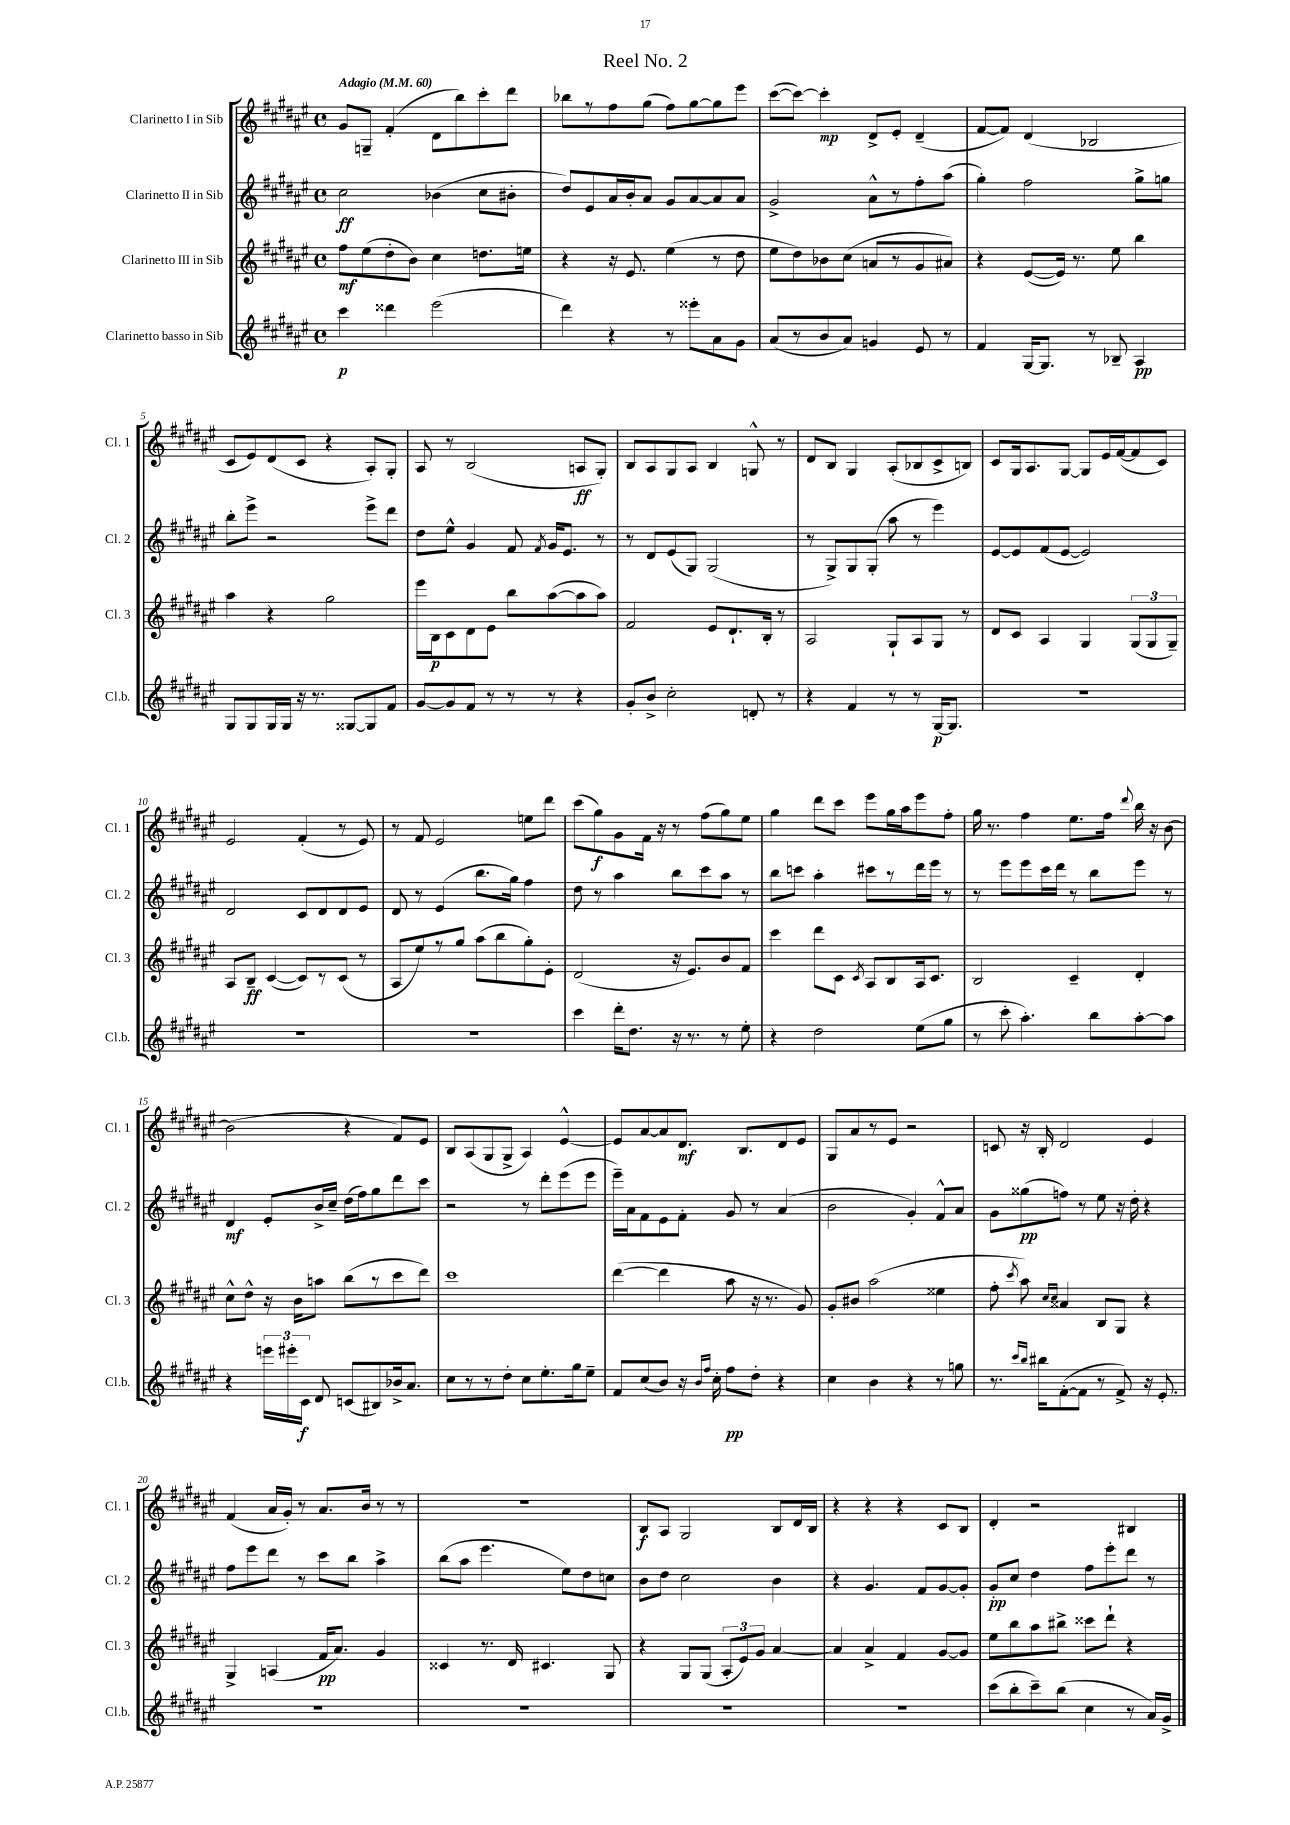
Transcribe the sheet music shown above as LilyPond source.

\header { title = "Reel No. 2" }
<<
\new StaffGroup <<
\new Staff = "s0" \with { instrumentName = "Clarinetto I in Sib" shortInstrumentName = "Cl. 1" } {
    \clef treble \key fis \major \defaultTimeSignature \time 4/4 \tempo "Adagio" 4 = 60
    \autoBeamOff gis'8[ g8]-- fis'4-.( dis'8[ b''8) cis'''8-. dis'''8] |
    bes''8[ r8 fis''8 gis''8]( fis''8[) gis''8~ gis''8 eis'''8] |
    cis'''8[~( cis'''8]~) cis'''4-.\mp dis'8[-> eis'8]-. dis'4--( |
    fis'8[~ fis'8]) dis'4( bes2 |
    cis'8[ eis'8) dis'8( cis'8] r4 ais8[-.) gis8]-. |
    ais8 r8 b2( a8[\ff gis8]-.) |
    b8[ ais8 gis8 ais8] b4 g8-^ r8 |
    dis'8[ b8] gis4 ais8[-.( bes8 cis'8-> b8]) |
    cis'8[ gis16 ais8. gis8]~ gis8[ eis'16 fis'16~( fis'8 cis'8]) |
    eis'2 fis'4-.( r8 eis'8) |
    r8 fis'8 eis'2 e''8[ dis'''8] |
    cis'''8[( gis''8\f) gis'8 fis'16] r16 r8 fis''8[( gis''8) eis''8] |
    gis''4 dis'''8[ cis'''8] eis'''8[ gis''16 ais''16 eis'''8 fis''8]-. |
    gis''16 r8. fis''4 eis''8.[ fis''16] \appoggiatura { dis'''8 } b''16 r16 b'8~ |
    b'2( r4 fis'8[) eis'8] |
    b8[ ais8( gis8 gis8]-> ais4) eis'4~-^ |
    eis'8[ ais'8~ ais'8 dis'8.]\mf b8.[ dis'8 eis'8] |
    gis8[ ais'8 r8 eis'8] r2 |
    c'8 r16 b16-. dis'2 eis'4 |
    fis'4( ais'16[ gis'16]-.) r8 ais'8.[ b'16] r8 r8 |
    R1 |
    b8[\f ais8] gis2 b8[ dis'16 b16] |
    r4 r4 r4 cis'8[ b8] |
    dis'4-. r2 bis4 \bar "|." |
}
\new Staff = "s1" \with { instrumentName = "Clarinetto II in Sib" shortInstrumentName = "Cl. 2" } {
    \clef treble \key fis \major \defaultTimeSignature \time 4/4
    \autoBeamOff cis''2\ff bes'4( cis''8[ bis'8]-. |
    dis''8[) eis'8 ais'16 b'16-. ais'8] gis'8[ ais'8~ ais'8 ais'8] |
    gis'2-> ais'8[-^ r8 fis''8-. ais''8]( |
    gis''4-.) fis''2 gis''8[-> g''8] |
    b''8[-. eis'''8]-> r2 eis'''8[-> dis'''8] |
    dis''8[ eis''8]-^ gis'4 fis'8 \acciaccatura { fis'8 } gis'16[ eis'8.] r8 |
    r8 dis'8[ eis'8( gis8]) gis2( |
    r8 gis8[->) gis8 gis8]-.( ais''8 r8 eis'''4) |
    eis'8[~ eis'8 fis'8( eis'8]~ eis'2) |
    dis'2 cis'8[ dis'8 dis'8 eis'8] |
    dis'8 r8 eis'4( b''8.[ gis''16]) fis''4 |
    dis''8 r8 ais''4 b''8[ cis'''8 ais''8] r8 |
    b''8[ c'''8] ais''4-. cis'''8[ r8 dis'''16 eis'''16] r8 |
    r8 eis'''8[ eis'''8 cis'''16 dis'''16] r8 b''8[ eis'''8] r8 |
    dis'4\mf eis'8[-. b'16-> cis''16]-- dis''16[( fis''16) gis''8 dis'''8 cis'''8] |
    r2 r8 dis'''8[-. eis'''8( eis'''8] |
    eis'''16[--) ais'16 fis'8 eis'8 fis'8]-. gis'8 r8 ais'4( |
    b'2 gis'4-.) fis'8[-^ ais'8] |
    gis'8[ gisis''8\pp( f''8]) r8 eis''8 r16 dis''16-. r4 |
    fis''8[ eis'''8 dis'''8] r8 cis'''8[ b''8] ais''4-> |
    b''8[( ais''8] eis'''4. eis''8[) dis''8 c''8] |
    b'8[ dis''8] cis''2 b'4 |
    r4 gis'4. fis'8[ gis'8~ gis'8]-. |
    gis'8[-.\pp cis''8] dis''4 fis''8[ eis'''8-. dis'''8] r8 \bar "|." |
}
\new Staff = "s2" \with { instrumentName = "Clarinetto III in Sib" shortInstrumentName = "Cl. 3" } {
    \clef treble \key fis \major \defaultTimeSignature \time 4/4
    \autoBeamOff fis''8[\mf eis''8( dis''8-. b'8]) cis''4 d''8.[ e''16] |
    r4 r16 eis'8. eis''4( r8 dis''8 |
    eis''8[ dis''8) bes'8 cis''8]( a'8[ r8 gis'8 ais'8]) |
    r4 eis'8[~( eis'16]) r8. eis''8 b''4 |
    ais''4 r4 gis''2 |
    eis'''16[ b16\p cis'8 dis'8 eis'8] b''8[ ais''8~( ais''8 ais''8]) |
    fis'2 eis'8[ dis'8.-! b16]-. r8 |
    ais2 gis8[-! ais8 gis8] r8 |
    dis'8[ cis'8] ais4 gis4 \tuplet 3/2 { gis8[( gis8 gis8]--) } |
    ais8[ b8]--\ff cis'4~( cis'8[) r8 cis'8]( r8 |
    ais8[ eis''8) r8 gis''8] ais''8[( b''8 gis''8-.) eis'8]-. |
    dis'2( r16 eis'8.[) b'8 fis'8] |
    cis'''4 dis'''8[ cis'8] \acciaccatura { cis'8 } ais8[ b8 ais16 cis'8.] |
    b2 cis'4-- dis'4-. |
    cis''8[-^ dis''8]-^ r16 b'16[ a''8] b''8[( r8 cis'''8 dis'''8]) |
    cis'''1 |
    dis'''4~( dis'''4 ais''8 r16 r8. gis'8) |
    gis'8[-. bis'8] ais''2( eisis''4 |
    fis''8-. \acciaccatura { cis'''8 } ais''8) \grace { cis''16[ cis''16] } aisis'4 b8[ gis8] r4 |
    gis4-> a4( fis'16[\pp ais'8.]) gis'4 |
    cisis'4 r8. dis'16 cis'4. gis8 |
    r4 gis8[ gis8]( \tuplet 3/2 { ais8[-. eis'8) gis'8] } ais'4~ |
    ais'4 ais'4-> fis'4 gis'8[~ gis'8] |
    eis''8[ b''8 ais''8 bis''8]-> cisis'''8[ dis'''8]-! r4 \bar "|." |
}
\new Staff = "s3" \with { instrumentName = "Clarinetto basso in Sib" shortInstrumentName = "Cl.b." } {
    \clef treble \key fis \major \defaultTimeSignature \time 4/4
    \autoBeamOff cis'''4\p disis'''4 eis'''2( |
    dis'''4) r4 r8 eisis'''8[-. ais'8 gis'8] |
    ais'8[( r8 b'8 ais'8]) g'4 eis'8 r8 |
    fis'4 gis16[~ gis8.] r8 bes8-- ais4\pp |
    gis8[ gis8 gis16 gis16] r16 r8. gisis8[~ gisis8 fis'8] |
    gis'8[~ gis'8 fis'8] r8 r8 r8 r4 |
    gis'8[-. b'8]-> cis''2-. d'8-. r8 |
    r4 fis'4 r8 r8 gis16[~\p gis8.] |
    R1 |
    R1 |
    R1 |
    cis'''4 dis'''16[-. dis''8.] r16 r8. r8 eis''8-. |
    r4 dis''2 eis''8[( gis''8] |
    r8 cis'''8-. ais''4.-.) b''8[ ais''8~-. ais''8] |
    r4 \tuplet 3/2 { e'''16[ eis'''16-. cis'16]\f } dis'8 c'8[( bis8) bes'16-> ais'8.] |
    cis''8[ r8 r8 dis''8]-. cis''8[ eis''8.-. gis''16 eis''8]-- |
    fis'8[ cis''8( b'8]) r16 \grace { b'16[ fis''16] } cis''16-. fis''8[\pp dis''8]-. r4 |
    cis''4 b'4 r4 r8 g''8 |
    r8. \grace { cis'''16[ b''16] } bis''16[ fis'8~-.( fis'8] r8 fis'8->) r16 eis'8.-. |
    R1 |
    R1 |
    R1 |
    R1 |
    cis'''8[( b''8-. cis'''8--) b''8]( cis''4 r8 ais'16[) gis'16]-> \bar "|." |
}
>>
>>
